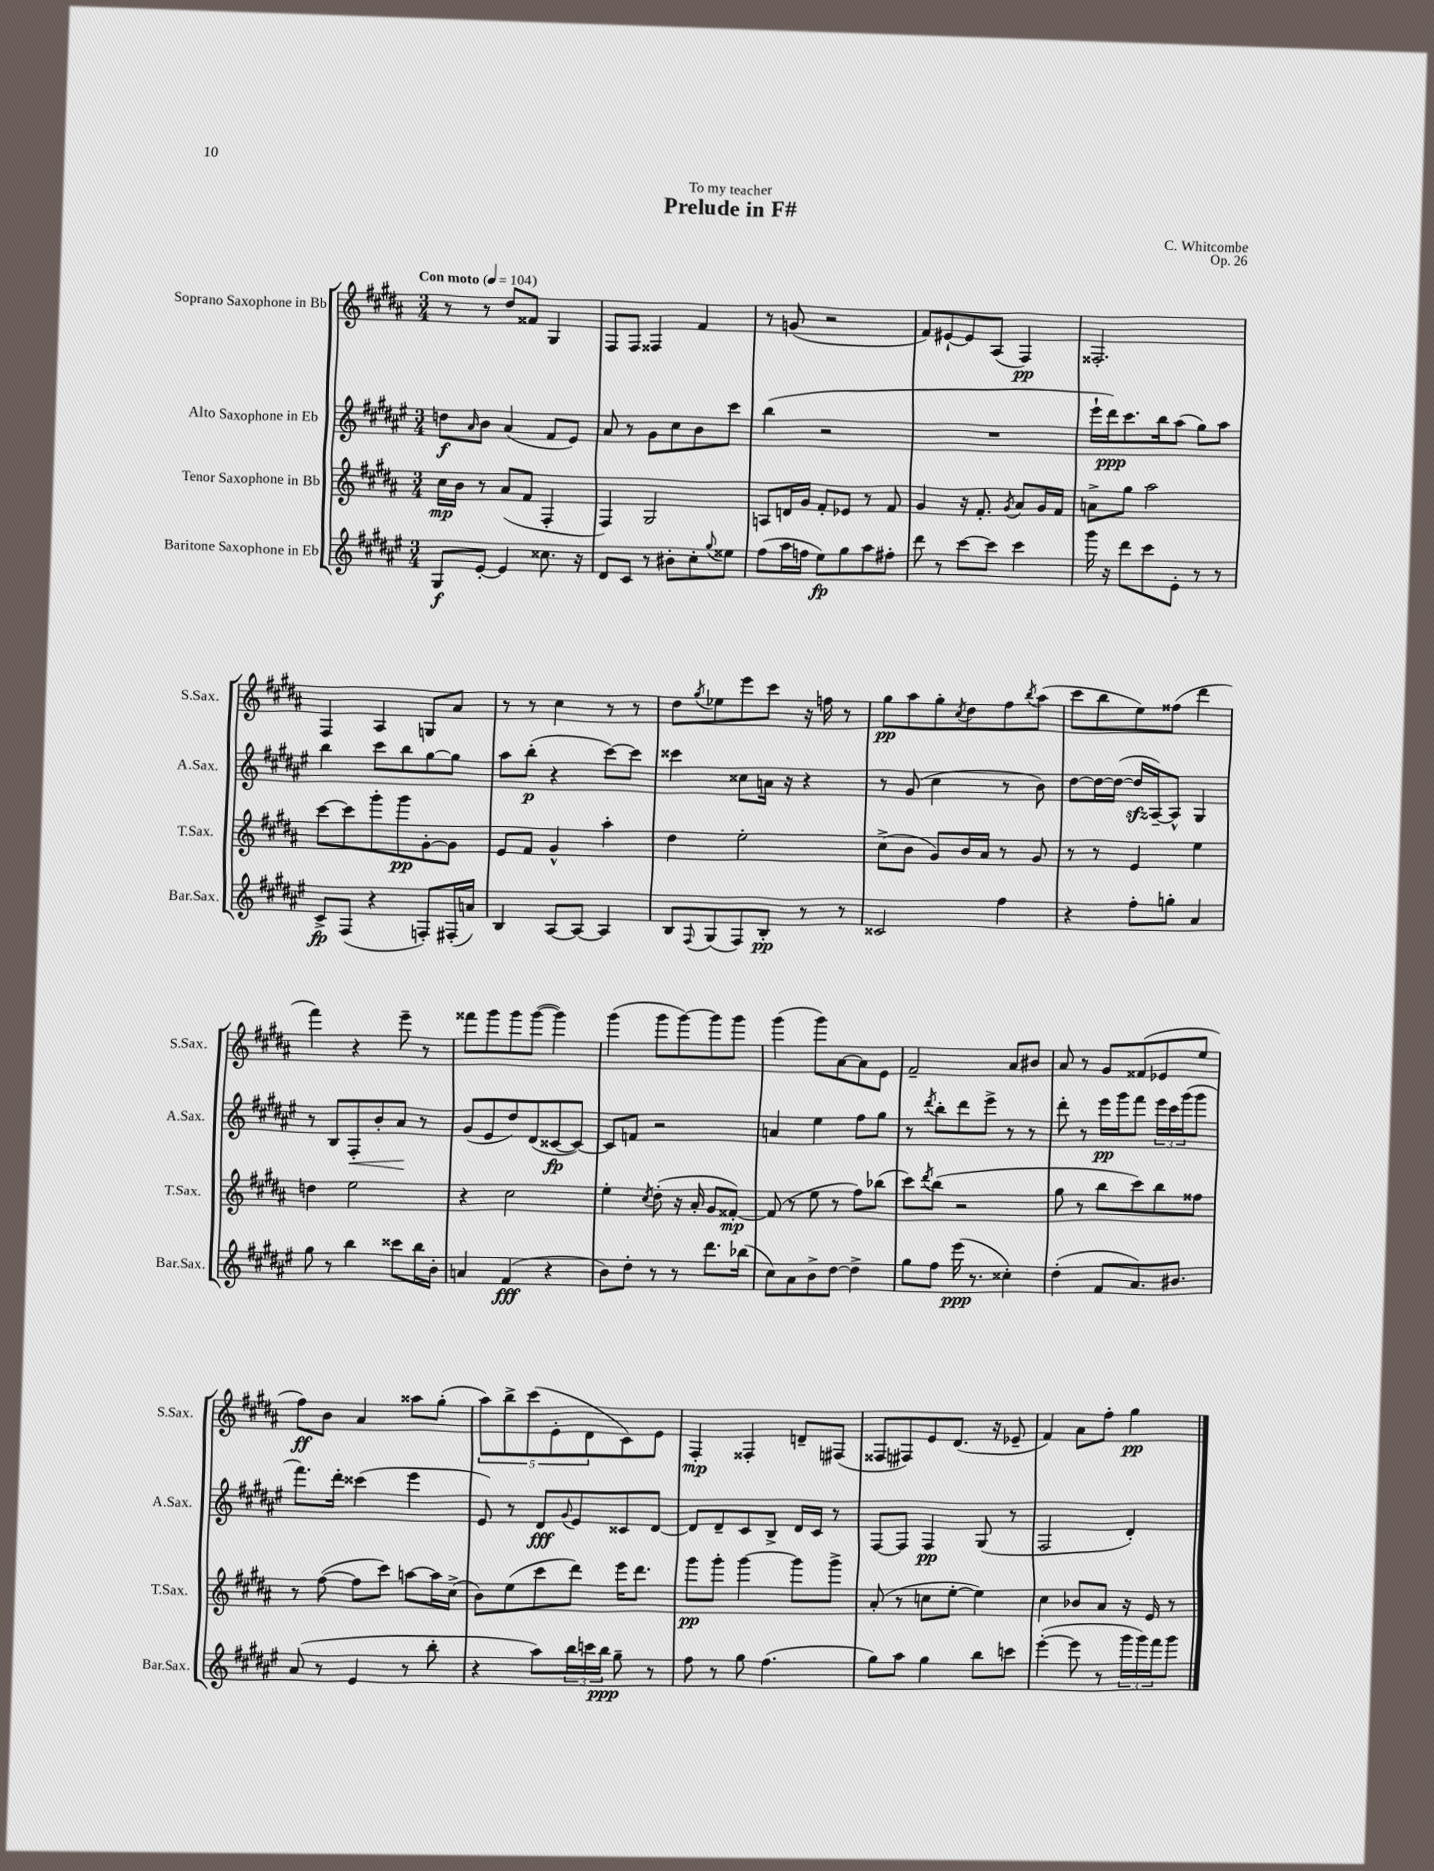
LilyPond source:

\header { title = "Prelude in F#" composer = "C. Whitcombe" dedication = "To my teacher" opus = "Op. 26" }
<<
\new StaffGroup <<
\new Staff = "s0" \with { instrumentName = "Soprano Saxophone in Bb" shortInstrumentName = "S.Sax." } {
    \clef treble \key b \major \numericTimeSignature \time 3/4 \tempo "Con moto" 4 = 104
    r8 r8 dis''8 fisis'8 gis4 |
    fis8 fis8 fisis4 fis'4 |
    r8 g'8( r2 |
    fis'8) eis'8~-! eis'8 ais8( fis4\pp) |
    fisis2.-. |
    fis4 ais4 g8 ais'8 |
    r8 r8 cis''4 r8 r8 |
    dis''8 \acciaccatura { gis''8 } ees''8 e'''8 cis'''8 r16 f''16 r8 |
    gis''8\pp ais''8 gis''8-. \acciaccatura { cis''8 } dis''8 fis''8 \acciaccatura { b''8 } ais''8( |
    cis'''8 b''8 e''8) fisis''8( dis'''4 |
    fis'''4) r4 e'''8-- r8 |
    fisis'''8 gis'''8 gis'''8 gis'''8~( gis'''4) |
    gis'''4( gis'''8 gis'''8~) gis'''8 gis'''8 |
    gis'''4( gis'''8) ais'8~ ais'8 e'8 |
    fis'2-- ais'8 bis'8 |
    ais'8 r8 gis'8 fisis'8( ees'8 e''8 |
    fis''8\ff) b'8 ais'4 aisis''8 gis''8-.( |
    \tuplet 5/4 { ais''8) b''8-> cis'''8( e'8-. dis'8 } cis'8) e'8 |
    fis4-.\mp fisis4-. d'8-- fis8( |
    fisis8 fis8) e'8 dis'8.( r16 ees'8-- |
    fis'4) ais'8 fis''8-. gis''4\pp \bar "|." |
}
\new Staff = "s1" \with { instrumentName = "Alto Saxophone in Eb" shortInstrumentName = "A.Sax." } {
    \clef treble \key fis \major \numericTimeSignature \time 3/4
    d''8\f \grace { ais'16 } b'8 ais'4( fis'8 eis'8) |
    ais'8 r8 gis'8 cis''8 b'8 cis'''8 |
    b''4( r2 |
    R2. |
    eis'''16-! dis'''16\ppp) cis'''8. b''16 ais''8( gis''8) ais''8 |
    b''4 cis'''8 b''8 gis''8~ gis''8 |
    ais''8 b''8-.\p( r4 cis'''8~) cis'''8 |
    cisis'''4 cisis''8 a'16 r16 r4 |
    r8 gis'8( cis''4 r8 b'8) |
    dis''8~ dis''16~ dis''16~( dis''16\sfz ais16~--) ais8-^ gis4 |
    r8 b8 fis8-.\< b'8-. ais'8\! r8 |
    gis'8( eis'8 dis''8) dis'8( cisis'8~\fp cisis'8~) |
    cisis'8 f'8 r2 |
    a'4 eis''4 fis''8 gis''8 |
    r8 \acciaccatura { dis'''8 } b''8-. dis'''8 eis'''8-> r8 r8 |
    dis'''8-. r8 eis'''16\pp gis'''16 fis'''8 \tuplet 3/2 { eis'''16 cis'''16 gis'''16( } gis'''8 |
    fis'''8.) dis'''16-. cisis'''4( eis'''4 |
    eis'8) r8 dis'8\fff \appoggiatura { gis'8 } eis'8 cisis'8 dis'8~ |
    dis'8 dis'8-- cis'8 b8-> dis'16 cis'16 r8 |
    fis8~ fis8 fis4\pp gis8( r8 |
    fis2 dis'4-.) \bar "|." |
}
\new Staff = "s2" \with { instrumentName = "Tenor Saxophone in Bb" shortInstrumentName = "T.Sax." } {
    \clef treble \key b \major \numericTimeSignature \time 3/4
    cis''16\mp b'16 r8 ais'8( fis'8 fis4-. |
    fis4) gis2 |
    a8 d'16 gis'16 fis'8-. ees'8 r8 fis'8 |
    gis'4 r16 fis'8.-. \acciaccatura { gis'8 } ais'8 gis'16 fis'16 |
    a'8-> gis''8 ais''2 |
    cis'''8~ cis'''8 gis'''8-. gis'''8\pp gis'8~-. gis'8 |
    e'8 fis'8 gis'4-^ ais''4-. |
    dis''4 e''2-. |
    cis''8->( b'8 gis'8) b'16 ais'16 r8 gis'8 |
    r8 r8 e'4 e''4 |
    d''4 e''2 |
    r4 cis''2 |
    e''4-. \acciaccatura { cis''8 } dis''8-.( r16 ais'16-. gis'8 fisis'8~-.\mp) |
    fisis'8( r8 e''8 r8 fis''8) bes''8( |
    cis'''8) \acciaccatura { dis'''8 } b''8( r2 |
    gis''8 r8 b''8 cis'''8) b''8 fisis''8 |
    r8 fis''8~( fis''8 cis'''8) a''8~ a''16 cis''16->( |
    b'8) e''8( cis'''8 dis'''8) e'''16 dis'''8. |
    gis'''8\pp gis'''8-. gis'''4~ gis'''8 gis'''8-> |
    ais'8-.( r8 c''8 e''8~-. e''4) |
    cis''4 bes'8 ais'8 r16 e'16 r8 \bar "|." |
}
\new Staff = "s3" \with { instrumentName = "Baritone Saxophone in Eb" shortInstrumentName = "Bar.Sax." } {
    \clef treble \key fis \major \numericTimeSignature \time 3/4
    gis8\f eis'8~-. eis'4 cisis''8. r16 |
    dis'8 cis'8 r8 bis'8-. cis''8-. \appoggiatura { gis''8 } eisis''8 |
    fis''8( ais''16 f''16 eis''8\fp) gis''8 ais''8 fis''8-. |
    dis'''8 r8 cis'''8~ cis'''8 cis'''4 |
    gis'''16 r16 dis'''8 cis'''8 eis'8-. r8 r8 |
    cis'8->\fp fis8( r4 f8-.) fis16-.( a'16) |
    b4 ais8~ ais8~ ais4 |
    b8 \appoggiatura { fis8 } gis8( fis8) b8-.\pp r8 r8 |
    cisis'2 fis''4 |
    r4 fis''8-. g''8-. ais'4 |
    gis''8 r8 b''4 cisis'''8 b''16 b'16-. |
    a'4 fis'4\fff( r4 |
    b'8) dis''8-. r8 r8 dis'''8. bes''16( |
    cis''8) ais'8 b'8-> dis''8~ dis''4-> |
    gis''8 fis''8 eis'''16\ppp( r8. cisis''4-.) |
    dis''4-.( fis'8 ais'8.) bis'8. |
    ais'8( r8 eis'4 r8 b''8-. |
    r4 ais''8) \tuplet 3/2 { b''16 c'''16 b''16\ppp } gis''8-- r8 |
    fis''8 r8 gis''8 fis''4.( |
    gis''8) ais''8 gis''4 b''8 c'''8 |
    eis'''4~-.( eis'''8 r8 \tuplet 3/2 { gis'''16 gis'''16) fis'''16 } gis'''8 \bar "|." |
}
>>
>>
\layout { \context { \Score \remove "Bar_number_engraver" } }
